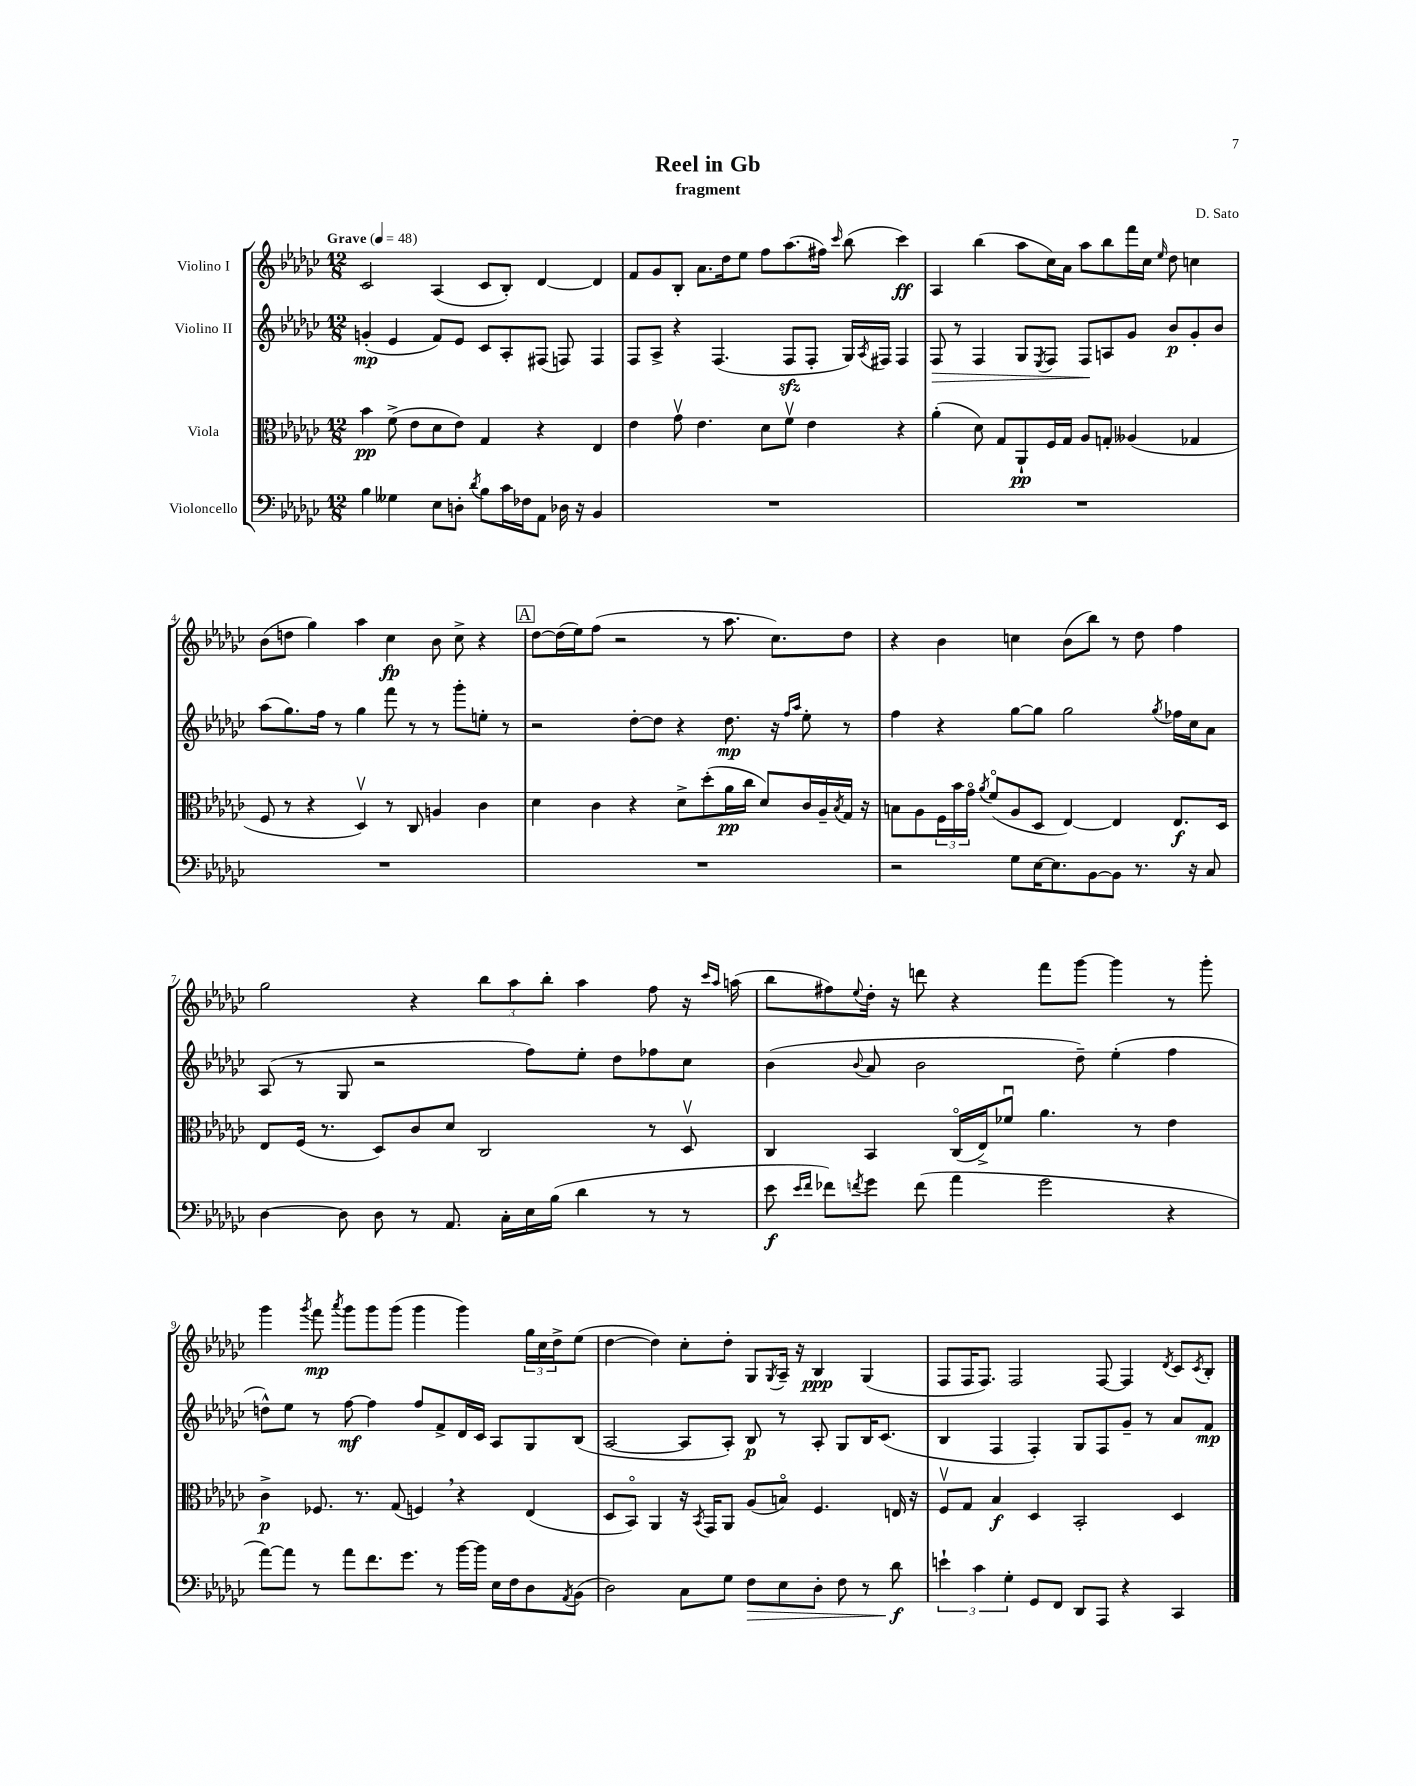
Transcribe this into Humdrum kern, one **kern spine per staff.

**kern	**dynam	**kern	**dynam	**kern	**dynam	**kern	**dynam
*part4	*part4	*part3	*part3	*part2	*part2	*part1	*part1
*staff4	*staff4	*staff3	*staff3	*staff2	*staff2	*staff1	*staff1
*I"Violoncello	*	*I"Viola	*	*I"Violino II	*	*I"Violino I	*
*clefF4	*	*clefC3	*	*clefG2	*	*clefG2	*
*k[b-e-a-d-g-c-]	*	*k[b-e-a-d-g-c-]	*	*k[b-e-a-d-g-c-]	*	*k[b-e-a-d-g-c-]	*
*M12/8	*	*M12/8	*	*M12/8	*	*M12/8	*
*MM48	*	*MM48	*	*MM48	*	*MM48	*
=1	=1	=1	=1	=1	=1	=1	=1
!	!	!	!	!	!	!LO:TX:a:B:t=Grave	!
4B-\	.	4b-\	pp	(4gn'/	mp	2c-/	.
4G--X\	.	(8f^\	.	4e-/	.	.	.
.	.	8e-\L	.	.	.	.	.
8E-\L	.	8d-\	.	8f/L)	.	(4A-/	.
8Dn'\J	.	8e-\J)	.	8e-/J	.	.	.
8qd-/	.	.	.	.	.	.	.
8B-\L	.	4G-/	.	8c-/L	.	8c-/L	.
16c-\L	.	.	.	8A-'/	.	8B-'/J)	.
16F-X\J	.	.	.	.	.	.	.
8AA-\J	.	4r	.	(8F#X/J	.	[4d-/	.
16D-X\	.	.	.	8Fn/)	.	.	.
16r	.	.	.	.	.	.	.
4BB-/	.	4E-/	.	4F/	.	4d-/]	.
=2	=2	=2	=2	=2	=2	=2	=2
1.r	.	4e-\	.	8F/L	.	8f/L	.
.	.	.	.	8A-^/J	.	8g-/	.
.	.	8g-v\	.	4r	.	8B-'/J	.
.	.	4.e-\	.	.	.	8.a-\L	.
.	.	.	.	(4.F/	.	.	.
.	.	.	.	.	.	16dd-\k	.
.	.	.	.	.	.	8ee-\J	.
.	.	8d-\L	.	.	.	8ff\L	.
.	.	8fv\J	.	8Fzz/L	.	(8.aa-\	.
.	.	4e-\	.	8F'/J	.	.	.
.	.	.	.	.	.	16ff#X\Jk)	.
.	.	.	.	.	.	16qqccc-/	.
.	.	.	.	16G-/LL)	.	(8bb-\	.
.	.	.	.	8qA-/	.	.	.
.	.	.	.	16F#X/JJ	.	.	.
.	.	4r	.	4F#/	.	4ccc-\)	ff
=3	=3	=3	=3	=3	=3	=3	=3
!	!	!	!	!	!LO:HP:b	!	!
1.r	.	(4a-'\	.	8F/	>	4A-/	.
.	.	.	.	8r	.	.	.
.	.	8d-\)	.	4F/	.	(4bb-\	.
.	.	8G-/L	.	.	.	.	.
.	.	8AA-`/	pp	8G-/L	.	8aa-\L	.
.	.	.	.	8qE-/	.	.	.
.	.	16F/L	.	8F/J	.	16cc-\L)	.
.	.	16G-/JJ	.	.	.	16a-\JJ	.
.	.	8A-/L	.	8F/L	.	8aa-\L	.
.	.	8Gn'/J	.	8An/	]	8bb-\	.
.	.	(4A--X/	.	8g-/J	.	16fff\L	.
.	.	.	.	.	.	16cc-\JJ	.
.	.	.	.	.	.	16qqee-/	.
.	.	.	.	8b-/L	p	8dd-\	.
.	.	4G-X/	.	8g-'/	.	4ccn\	.
.	.	.	.	8b-/J	.	.	.
!!LO:LB:g=z
=4	=4	=4	=4	=4	=4	=4	=4
1.r	.	8F/	.	(8aa-\L	.	(8b-\L	.
.	.	8r	.	8.gg-\)	.	8ddn\J	.
.	.	4r	.	.	.	4gg-\)	.
.	.	.	.	16ff\Jk	.	.	.
.	.	.	.	8r	.	.	.
.	.	4D-v/)	.	4gg-\	.	4aa-\	.
.	.	8r	.	8fff\	.	4cc-\	fp
.	.	8C-/	.	8r	.	.	.
.	.	4An/	.	8r	.	8b-\	.
.	.	.	.	8ggg-'\L	.	8cc-^\	.
.	.	4c-\	.	8een'\J	.	4r	.
.	.	.	.	8r	.	.	.
!!LO:REH:place=s1:t=A
=5	=5	=5	=5	=5	=5	=5	=5
1.r	.	4d-\	.	2r	.	[8dd-\L	.
.	.	.	.	.	.	(16dd-\L]	.
.	.	.	.	.	.	16ee-\J)	.
.	.	4c-\	.	.	.	(8ff\J	.
.	.	.	.	.	.	2r	.
.	.	4r	.	[8dd-'\L	.	.	.
.	.	.	.	8dd-\J]	.	.	.
.	.	8d-^\L	.	4r	.	.	.
.	.	(8dd-'\	.	.	.	8r	.
.	.	16a-\L	pp	8.dd-\	mp	8.aa-\	.
.	.	16cc-\JJ	.	.	.	.	.
.	.	8d-/L)	.	.	.	.	.
.	.	.	.	16r	.	8.cc-\L)	.
.	.	.	.	16qqff/LL	.	.	.
.	.	.	.	16qqaa-/JJ	.	.	.
.	.	16c-/L	.	8ee-'\	.	.	.
.	.	16A-~/	.	.	.	.	.
.	.	8qB-/	.	.	.	.	.
.	.	16G-/JJ	.	8r	.	8dd-\J	.
.	.	16r	.	.	.	.	.
=6	=6	=6	=6	=6	=6	=6	=6
2r	.	8Bn\L	.	4ff\	.	4r	.
.	.	8A-\	.	.	.	.	.
.	.	24F\L	.	4r	.	4b-\	.
.	.	24b-\	.	.	.	.	.
.	.	24g-\JJ	.	.	.	.	.
.	.	8qa-/	.	.	.	.	.
.	.	(8f/L	.	.	.	.	.
8G-\L	.	8A-/	.	[8gg-\L	.	4ccn\	.
[16E-\K	.	8D-/J	.	8gg-\J]	.	.	.
8.E-\]	.	.	.	.	.	.	.
.	.	[4E-/)	.	2gg-\	.	(8b-\L	.
[8BB-\	.	.	.	.	.	8bb-\J)	.
8BB-\J]	.	4E-/]	.	.	.	8r	.
8.r	.	.	.	.	.	8dd-\	.
.	.	.	.	8qgg-/	.	.	.
.	.	8.E-/L	f	16ff-X\LL	.	4ff\	.
16r	.	.	.	16cc-\J	.	.	.
8C-/	.	.	.	8a-\J	.	.	.
.	.	16D-/Jk	.	.	.	.	.
!!LO:LB:g=z
=7	=7	=7	=7	=7	=7	=7	=7
[4D-\	.	8E-/L	.	(8A-/	.	2gg-\	.
.	.	(16F/Jk	.	8r	.	.	.
.	.	8.r	.	.	.	.	.
8D-\]	.	.	.	8G-/	.	.	.
8D-\	.	8D-/L)	.	2r	.	.	.
8r	.	8c-/	.	.	.	4r	.
8.AA-/	.	8d-/J	.	.	.	.	.
.	.	2C-/	.	.	.	12bb-\L	.
16C-'\LL	.	.	.	.	.	.	.
.	.	.	.	.	.	12aa-\	.
16E-\	.	.	.	8ff\L)	.	.	.
.	.	.	.	.	.	12bb-'\J	.
(16B-\JJ	.	.	.	.	.	.	.
4d-\	.	.	.	8ee-'\J	.	4aa-\	.
.	.	.	.	8dd-\L	.	.	.
8r	.	8r	.	8ff-X\	.	8ff\	.
8r	.	8D-v/	.	8cc-\J	.	16r	.
.	.	.	.	.	.	16qqccc-/LL	.
.	.	.	.	.	.	16qqaa-/JJ	.
.	.	.	.	.	.	(16aan\	.
=8	=8	=8	=8	=8	=8	=8	=8
8e-\	f	4C-/	.	(4b-\	.	8bb-\L	.
16qqe-/LL	.	.	.	.	.	.	.
16qqf/JJ	.	.	.	.	.	.	.
8f-X\L)	.	.	.	.	.	8ff#X\)	.
8qfn/	.	.	.	8qqb-/	.	8qqee-/	.
8g-\J	.	4BB-/	.	8a-/	.	16dd-'\Jk	.
.	.	.	.	.	.	16r	.
(8f\	.	.	.	2b-\	.	8dddn\	.
4a-\	.	(16C-/LL	.	.	.	4r	.
.	.	16E-^/J)	.	.	.	.	.
.	.	8f-Xu/J	.	.	.	.	.
2g-\	.	4.a-\	.	.	.	8fff\L	.
.	.	.	.	8dd-~\)	.	[8ggg-\J	.
.	.	.	.	(4ee-'\	.	4ggg-\]	.
.	.	8r	.	.	.	.	.
4r	.	4e-\	.	4ff\	.	8r	.
.	.	.	.	.	.	8ggg-'\	.
!!LO:LB:g=z
=9	=9	=9	=9	=9	=9	=9	=9
[8a-\L)	.	4c-^\	p	8ddn^^\L)	.	4ggg-\	.
8a-\J]	.	.	.	8ee-\J	.	.	.
.	.	.	.	.	.	8qggg-/	.
8r	.	8.F-X/	.	8r	.	8fff\	mp
.	.	.	.	.	.	8qaaa-/	.
8a-\L	.	.	.	[8ff\	mf	8ggg-\L	.
.	.	8.r	.	.	.	.	.
8.f\	.	.	.	4ff\]	.	8ggg-\	.
.	.	(8G-/	.	.	.	(8ggg-\J	.
8.g-\J	.	.	.	.	.	.	.
.	.	4Fn,/)	.	8ff/L	.	4ggg-\	.
8r	.	.	.	8f^/	.	.	.
[16b-\LL	.	4r	.	16d-/L	.	4ggg-\)	.
16b-\JJ]	.	.	.	16c-/JJ	.	.	.
16E-\LL	.	.	.	8A-/L	.	.	.
16F\J	.	.	.	.	.	.	.
8D-\	.	(4E-/	.	8G-/	.	24gg-\LL	.
.	.	.	.	.	.	24cc-\	.
.	.	.	.	.	.	24dd-^\J	.
8qAA-/	.	.	.	.	.	.	.
(8BB-\J	.	.	.	(8B-/J	.	(8ee-\J	.
=10	=10	=10	=10	=10	=10	=10	=10
2D-\)	.	8D-/L	.	[2A-/	.	[4dd-\	.
.	.	8BB-/J)	.	.	.	.	.
.	.	4AA-/	.	.	.	4dd-\])	.
8C-\L	.	16r	.	8A-/L]	.	8cc-'\L	.
.	.	8qBB-/	.	.	.	.	.
.	.	16GG-/KL	.	.	.	.	.
8G-\J	.	8AA-/J	.	8A-'/J)	.	8dd-'\J	.
!	!LO:HP:b	!	!	!	!	!	!
8F\L	>	(8A-/L	.	8B-/	p	8G-/L	.
.	.	.	.	.	.	8qG-/	.
8E-\	.	8Bn/J)	.	8r	.	16A-~/Jk	.
.	.	.	.	.	.	16r	.
8D-'\J	.	4.F/	.	8A-'/	.	4B-/	ppp
8F\	.	.	.	8G-/L	.	.	.
8r	.	.	.	16B-/K	.	(4G-/	.
.	.	.	.	(8.c-/J	.	.	.
8d-\	f	16En/	.	.	.	.	.
.	.	16r	.	.	.	.	.
.	]	.	.	.	.	.	.
=11	=11	=11	=11	=11	=11	=11	=11
6en`\	.	8Fv/L	.	4B-/	.	8F/L	.
.	.	8G-/J	.	.	.	16F/K	.
6c-\	.	.	.	.	.	.	.
.	.	.	.	.	.	8.F/J)	.
.	.	4B-/	f	4F/	.	.	.
6G-'\	.	.	.	.	.	.	.
.	.	.	.	.	.	2F/	.
8GG-/L	.	4D-/	.	4F'/)	.	.	.
8FF/J	.	.	.	.	.	.	.
8DD-/L	.	2BB-'/	.	8G-/L	.	.	.
8AAA-/J	.	.	.	8F/	.	[8F/	.
4r	.	.	.	8g-~/J	.	4F/]	.
.	.	.	.	8r	.	.	.
.	.	.	.	.	.	8qd-/	.
4CC-/	.	4D-/	.	8a-/L	.	8c-/L	.
.	.	.	.	.	.	8qc-/	.
.	.	.	.	8f/J	mp	8B-'/J	.
==	==	==	==	==	==	==	==
*-	*-	*-	*-	*-	*-	*-	*-
